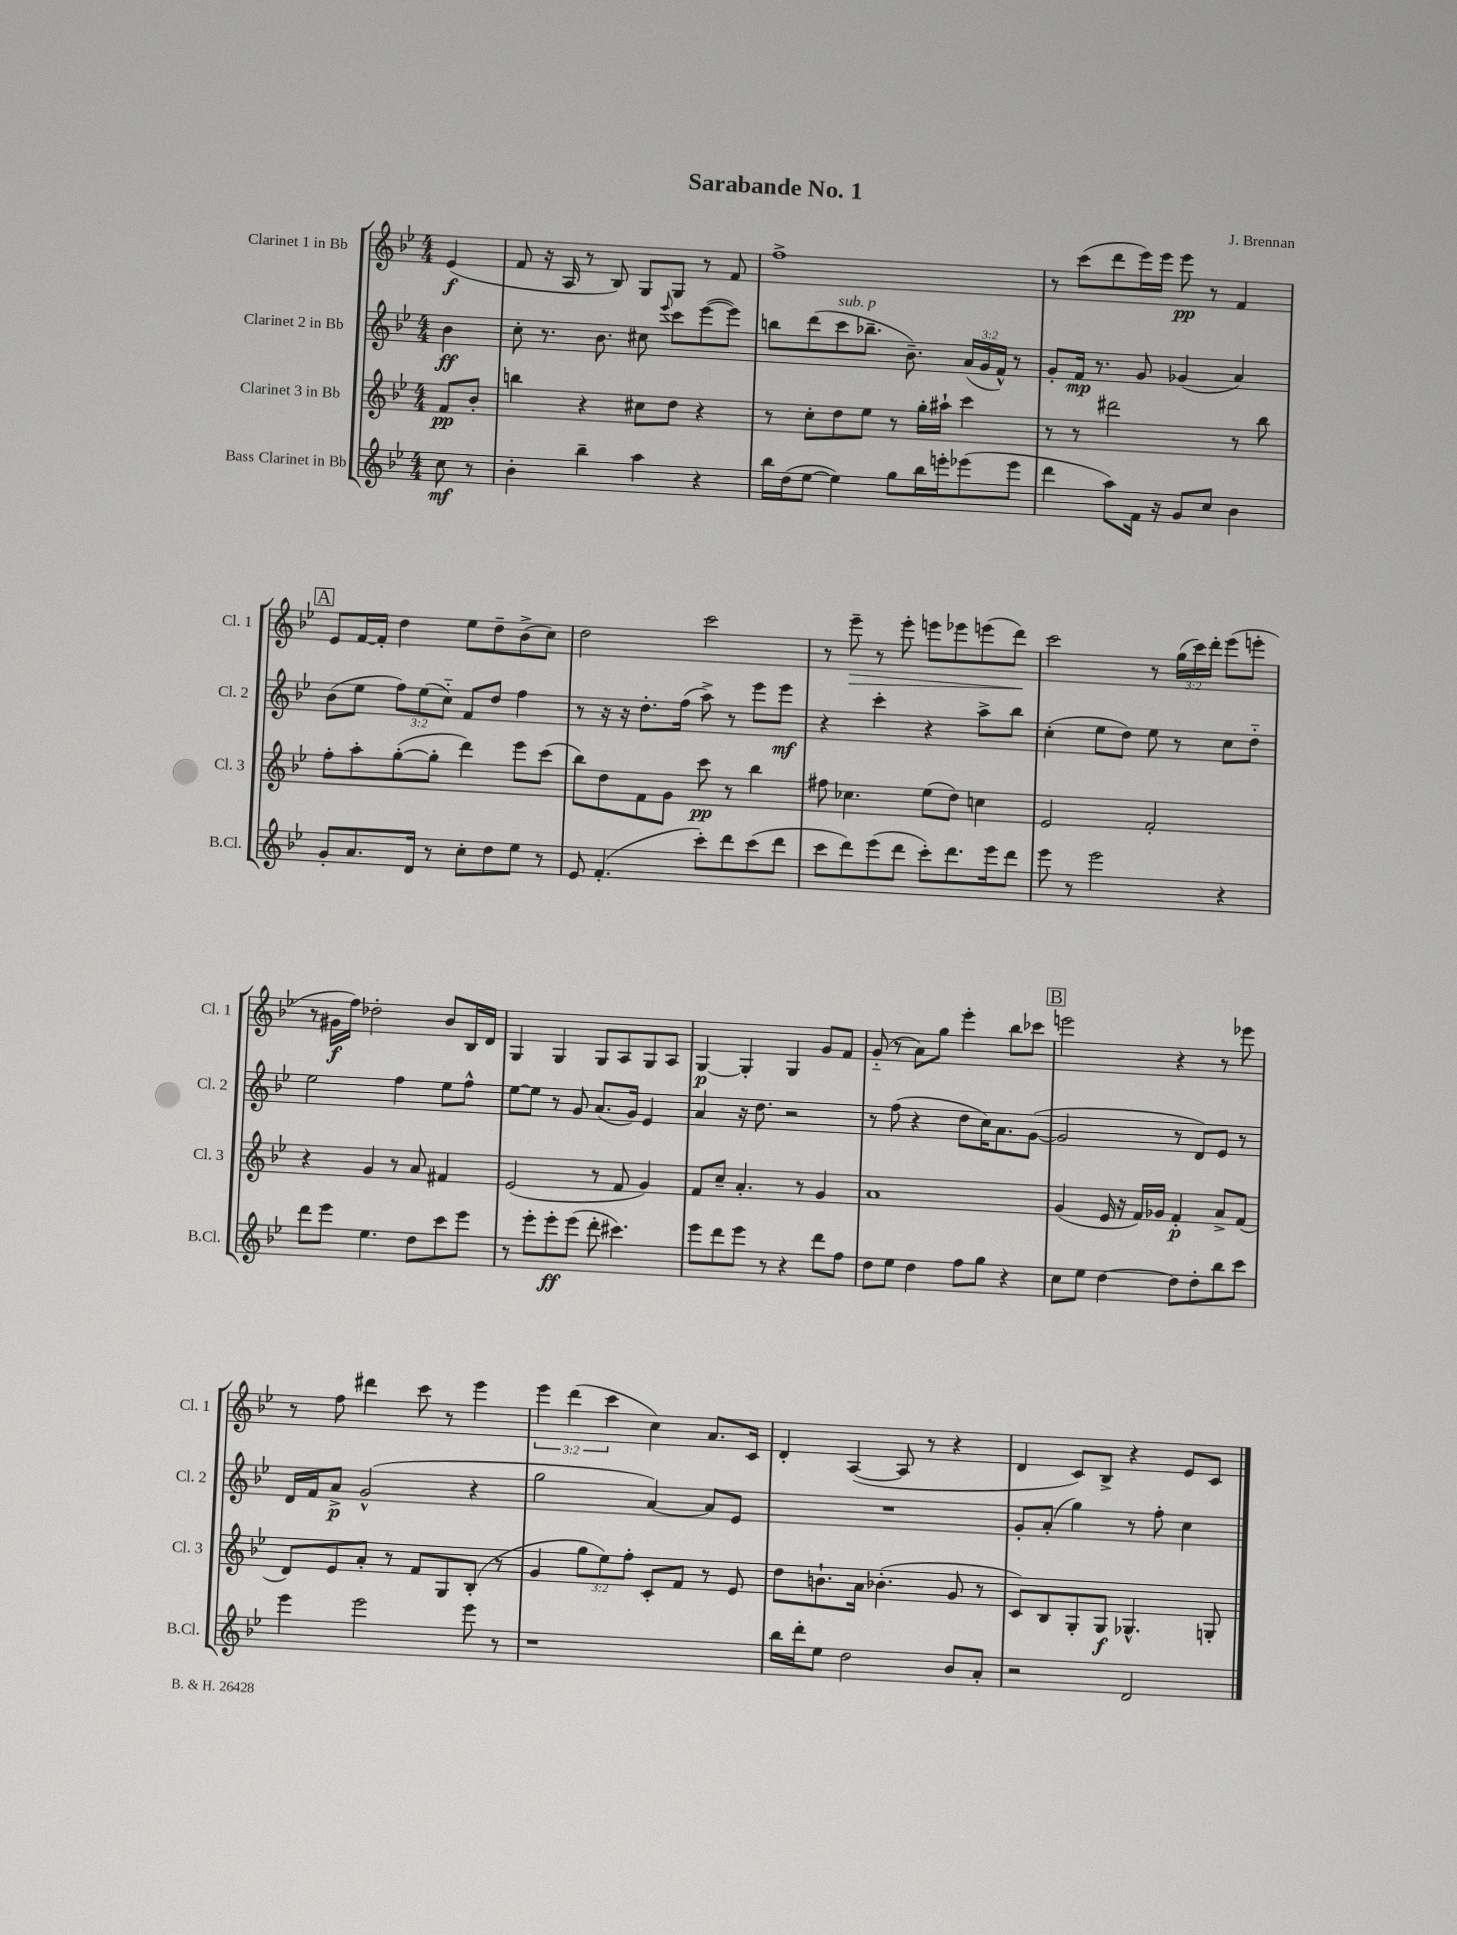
\header { title = "Sarabande No. 1" composer = "J. Brennan" }
<<
\new StaffGroup <<
\new Staff = "s0" \with { instrumentName = "Clarinet 1 in Bb" shortInstrumentName = "Cl. 1" } {
    \clef treble \key bes \major \numericTimeSignature \time 4/4 \override Staff.TupletNumber.text = #tuplet-number::calc-fraction-text \partial 4
    \autoBeamOff ees'4\f( |
    f'8 r16 a16 r8 bes8) g8[ g8] r8 f'8 |
    f''1-> |
    r8 c'''8[( d'''8 ees'''16) ees'''16] ees'''8\pp r8 f'4 |
    \mark \markup { \box "A" } ees'8[ f'16~ f'16]-. d''4 ees''8[ d''8-- bes'8->( c''8]) |
    d''2 c'''2 |
    r8 ees'''8--\> r8 ees'''8-. e'''8[ ees'''8 e'''8( d'''8]\!) |
    c'''2 r8 \tuplet 3/2 { g''16[( c'''16) d'''16]-. } ees'''8[( e'''8]-. |
    r8 gis'16[\f f''16]) des''2-. bes'8[ bes16 d'16] |
    g4 g4 g8[ a8 g8 a8] |
    g4~\p g4-. g4 g'8[ f'8] |
    g'8-_( r8 a'8[) g''8] ees'''4-. bes''8[ ces'''8] |
    \mark \markup { \box "B" } e'''2 r4 r8 ees'''8 |
    r8 f''8 dis'''4 c'''8 r8 ees'''4 |
    \tuplet 3/2 { ees'''4 d'''4( c'''4 } c''4) a'8.[ c'16] |
    d'4-. a4~( a8 r8 r4 |
    d'4 c'8[) bes8]-> r4 ees'8[ c'8] \bar "|." |
}
\new Staff = "s1" \with { instrumentName = "Clarinet 2 in Bb" shortInstrumentName = "Cl. 2" } {
    \clef treble \key bes \major \numericTimeSignature \time 4/4 \override Staff.TupletNumber.text = #tuplet-number::calc-fraction-text \partial 4
    \autoBeamOff bes'4\ff |
    c''8-. r8. bes'8. cis''8 \appoggiatura { ees'''8 } c'''8[ ees'''8~( ees'''8]) |
    b''8[ d'''8( c'''8^\markup { \italic "sub. p" } bes''8.]-- bes'8.--) \tuplet 3/2 { a'16[( g'16 f'16]-^) } r8 |
    g'8[-. f'16]\mp r8. g'8 ges'4( a'4) |
    \mark \markup { \box "A" } bes'8[( ees''8] \tuplet 3/2 { f''8[) ees''8( c''8]-_) } f'8[ d''8] f''4 |
    r8 r16 r16 d''8.[-. f''16]( a''8->) r8 ees'''8[ ees'''8]\mf |
    r4 c'''4-. r4 a''8[-> bes''8] |
    c''4-.( ees''8[ d''8]) ees''8 r8 c''8[ d''8]-_ |
    ees''2 f''4 ees''8[ f''8]-^ |
    ees''8[~ ees''8] r8 g'8 a'8.[( g'16]) ees'4 |
    a'4 r16 d''8. r2 |
    r8 f''8( r4 d''8[ c''16) a'8. g'8]~( |
    \mark \markup { \box "B" } g'2 r8 d'8[) ees'8] r8 |
    d'16[ f'16 a'8]->\p g'2-^( r4 |
    g''2 a'4~) a'8[ ees'8] |
    R1 |
    g'8[-. a'8]-.( g''4) r8 f''8-. c''4 \bar "|." |
}
\new Staff = "s2" \with { instrumentName = "Clarinet 3 in Bb" shortInstrumentName = "Cl. 3" } {
    \clef treble \key bes \major \numericTimeSignature \time 4/4 \override Staff.TupletNumber.text = #tuplet-number::calc-fraction-text \partial 4
    \autoBeamOff f'8[\pp bes'8]-. |
    b''4 r4 cis''8[ d''8] r4 |
    r8 c''8[-. d''8 ees''8] r8 g''16[-. ais''16]-! c'''4 |
    r8 r8 dis'''2 r8 bes''8 |
    \mark \markup { \box "A" } f''8[-. a''8-. g''8~-.( g''8]-. d'''4) ees'''8[ c'''8]( |
    bes''8[) d''8 f'8 g'8] c'''8\pp r8 bes''4 |
    fis''8 ces''4. ees''8[( d''8]) c''4 |
    ees'2 f'2-. |
    r4 g'4 r8 a'8 fis'4 |
    ees'2( r8 f'8 g'4) |
    f'8[ c''8]-- a'4.-. r8 g'4 |
    a'1 |
    \mark \markup { \box "B" } g'4( ees'16 r16 f'16[) ges'16] f'4-.\p a'8[-> f'8]( |
    d'8[) ees'8 a'8]-. r8 f'8[ g8 bes8]-.( r8 |
    g'4 \tuplet 3/2 { g''8[ ees''8) f''8]-. } c'8[-. f'8] r8 ees'8 |
    d''8[ b'8.-! a'16] bes'4.-.( g'8 r8 |
    c'8[) bes8 g8-. g8]\f ges4.-^ g8-. \bar "|." |
}
\new Staff = "s3" \with { instrumentName = "Bass Clarinet in Bb" shortInstrumentName = "B.Cl." } {
    \clef treble \key bes \major \numericTimeSignature \time 4/4 \partial 4
    \autoBeamOff c''8\mf r8 |
    bes'4-. bes''4-- a''4 r4 |
    bes''16[ d''16( ees''8]~ ees''4) g''8[ bes''16 e'''16-. ees'''8( ees'''8] |
    d'''4 a''8[) f'16] r16 g'8[ c''8] bes'4 |
    \mark \markup { \box "A" } g'8[-. a'8. d'16] r8 c''8[-. d''8 ees''8] r8 |
    ees'8 f'4.-.( c'''8[-.) d'''8 c'''8( d'''8] |
    c'''8[ d'''8) ees'''8( d'''8] c'''8[-.) d'''8. ees'''16 d'''8] |
    ees'''8 r8 ees'''2 r4 |
    d'''8[ ees'''8] ees''4. d''8[ c'''8 ees'''8] |
    r8 ees'''8[-. ees'''8-.\ff ees'''8]( d'''8-. cis'''4.) |
    ees'''8[ d'''8 ees'''8] r8 r4 d'''8[ f''8] |
    d''8[ ees''8] d''4 f''8[ g''8] r4 |
    \mark \markup { \box "B" } c''8[ ees''8] d''4~ d''8[ d''8-. bes''8 c'''8] |
    ees'''4 ees'''2 ees'''8 r8 |
    r1 |
    bes''16[ d'''16-. ees''8] d''2 bes'8[ a'8]-. |
    r2 d'2 \bar "|." |
}
>>
>>
\layout { \context { \Score \remove "Bar_number_engraver" } }
